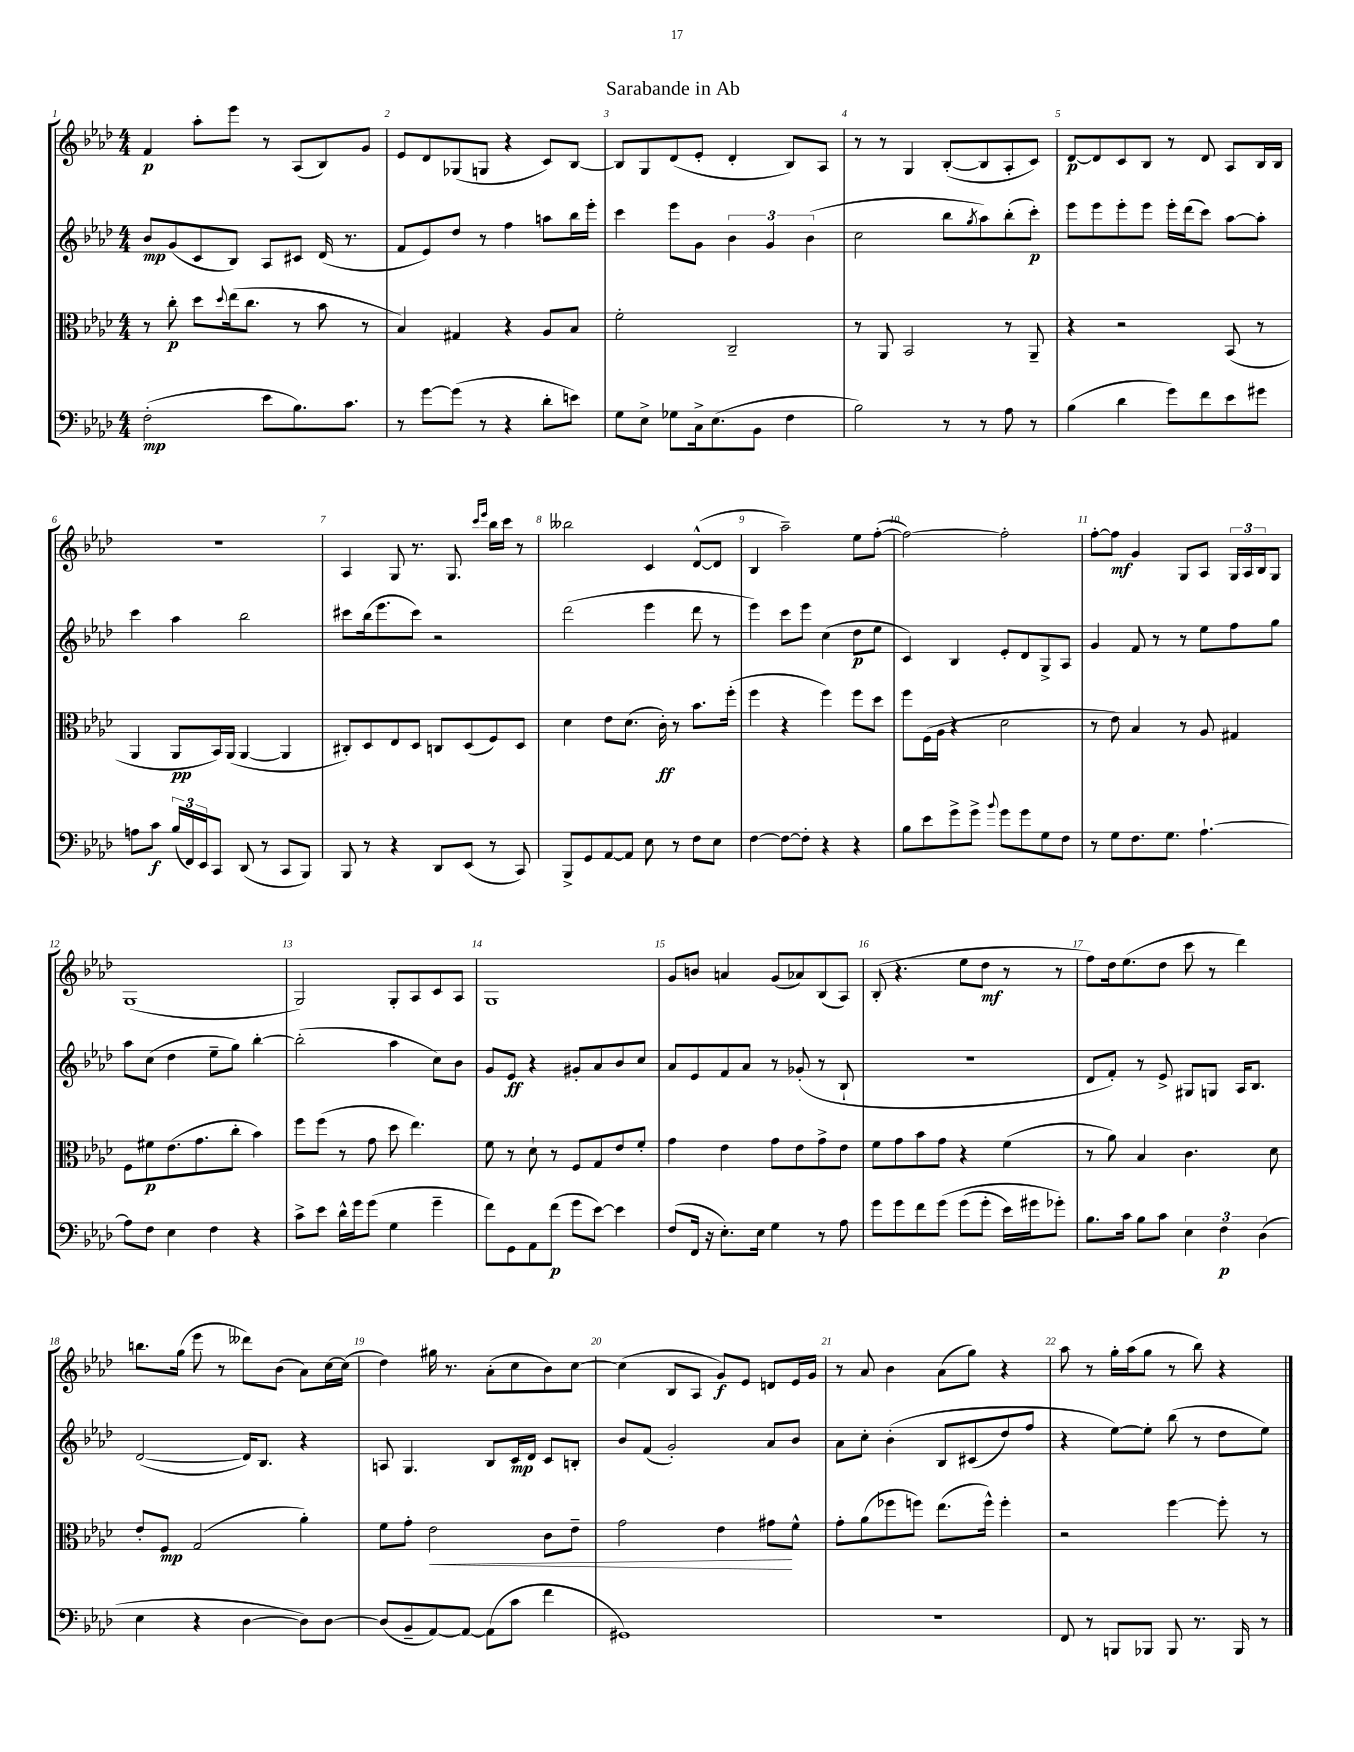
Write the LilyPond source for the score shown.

\header { title = "Sarabande in Ab" }
<<
\new StaffGroup <<
\new Staff = "s0" {
    \clef treble \key aes \major \numericTimeSignature \time 4/4
    f'4\p aes''8-. ees'''8 r8 aes8( bes8) g'8 |
    ees'8 des'8 ges8( g8 r4 c'8) bes8~ |
    bes8 g8 des'8( ees'8-. des'4-. bes8) aes8 |
    r8 r8 g4 bes8~-.( bes8 aes8-. c'8) |
    des'8~\p des'8 c'8 bes8 r8 des'8 aes8 bes16 bes16 |
    R1 |
    aes4 g8 r8. g8. \grace { c'''16 ees'''16 } bes''16 c'''16 r8 |
    beses''2 c'4 des'8~-^( des'8 |
    bes4 aes''2--) ees''8 f''8~-.( |
    f''2~) f''2-. |
    f''8~-. f''8\mf g'4 g8 aes8 \tuplet 3/2 { g16 aes16 bes16 } g8 |
    g1( |
    g2) g8-. aes8 c'8 aes8 |
    g1 |
    g'8 b'8 a'4 g'8( aes'8) bes8( aes8) |
    bes8-.( r4. ees''8 des''8\mf r8 r8 |
    f''8) des''16 ees''8.( des''8 c'''8 r8 des'''4) |
    b''8. g''16( ees'''8 r8 deses'''8) bes'8( aes'8) c''16~ c''16( |
    des''4) gis''16 r8. aes'8-.( c''8 bes'8) c''8~ |
    c''4( bes8 aes8 g'8\f) ees'8 d'8 ees'16 g'16 |
    r8 aes'8 bes'4 aes'8( g''8) r4 |
    aes''8 r8 g''16-. aes''16( g''8 r8 bes''8) r4 \bar "|." |
}
\new Staff = "s1" {
    \clef treble \key aes \major \numericTimeSignature \time 4/4
    bes'8\mp g'8( c'8 bes8) aes8 cis'8 des'16( r8. |
    f'8 ees'8) des''8 r8 f''4 a''8 bes''16 ees'''16-. |
    c'''4 ees'''8 g'8 \tuplet 3/2 { bes'4 g'4 bes'4( } |
    c''2 bes''8 \acciaccatura { g''8 } aes''8) bes''8-.( c'''8-.\p) |
    ees'''8 ees'''8 ees'''8-. ees'''8 ees'''16-. des'''16( c'''8) aes''8~ aes''8-. |
    c'''4 aes''4 bes''2 |
    cis'''8 bes''16( ees'''8. cis'''8) r2 |
    des'''2( ees'''4 des'''8 r8 |
    ees'''4) c'''8 ees'''8 c''4( des''8\p ees''8 |
    c'4) bes4 ees'8-. des'8 g8-> aes8 |
    g'4 f'8 r8 r8 ees''8 f''8 g''8 |
    aes''8 c''8( des''4 ees''8-- g''8) bes''4~-. |
    bes''2-.( aes''4 c''8) bes'8 |
    g'8 ees'8\ff r4 gis'8-. aes'8 bes'8 c''8 |
    aes'8 ees'8 f'8 aes'8 r8 ges'8-.( r8 bes8-! |
    R1 |
    des'8 f'8-.) r8 ees'8-> gis8 g8 aes16 bes8. |
    des'2~( des'16) bes8. r4 |
    a8 g4. bes8 c'16\mp des'16 c'8 b8-. |
    bes'8 f'8( g'2-.) aes'8 bes'8 |
    aes'8 c''8-. bes'4-.\( bes8 cis'8( des''8) f''8 |
    r4 ees''8~\) ees''8-. bes''8( r8 des''8 ees''8) \bar "|." |
}
\new Staff = "s2" {
    \clef alto \key aes \major \numericTimeSignature \time 4/4
    r8 c''8-.\p des''8 \appoggiatura { des''8 } ees''16( c''8. r8 bes'8 r8 |
    bes4) gis4 r4 aes8 bes8 |
    f'2-. c2-- |
    r8 aes,8 bes,2 r8 aes,8-- |
    r4 r2 bes,8( r8 |
    aes,4 aes,8\pp bes,16) aes,16( aes,4~ aes,4 |
    cis8-.) des8 ees8 des8 c8 des8( f8) des8 |
    des'4 ees'8 des'8.( c'16-.\ff) r8 bes'8. f''16-.( |
    f''4 r4 f''4) f''8 des''8 |
    f''8 f16( aes16 r4 des'2 |
    r8 ees'8) bes4 r8 aes8 gis4 |
    f8 fis'8\p ees'8.( g'8. c''8-. bes'4) |
    f''8 f''8( r8 g'8 des''8 ees''4.) |
    f'8 r8 des'8-! r8 f8 g8 ees'8 f'8-. |
    g'4 ees'4 g'8 ees'8 g'8-> ees'8 |
    f'8 g'8 bes'8 g'8 r4 f'4( |
    r8 aes'8) bes4 c'4. des'8 |
    ees'8-. f8\mp g2( aes'4-.) |
    f'8 g'8-. ees'2\< c'8 ees'8-- |
    g'2 ees'4 gis'8\! f'8-^ |
    g'8-. aes'8( fes''8 f''8) ees''8.( f''16-^) f''4-. |
    r2 f''4~ f''8-. r8 \bar "|." |
}
\new Staff = "s3" {
    \clef bass \key aes \major \numericTimeSignature \time 4/4
    f2-.\mp( ees'8 bes8.) c'8. |
    r8 g'8~ g'8( r8 r4 des'8-. e'8) |
    g8 ees8-> ges8 c16-> ees8.( bes,8 f4 |
    bes2) r8 r8 aes8 r8 |
    bes4( des'4 g'8) f'8 ees'8 gis'8 |
    a8 c'8\f \tuplet 3/2 { bes16( f,16) ees,16 } c,8 des,8( r8 c,8 bes,,8) |
    bes,,8 r8 r4 des,8 ees,8( r8 c,8) |
    bes,,8-> g,8 aes,8~ aes,8 ees8 r8 f8 ees8 |
    f4~ f8~ f8-. r4 r4 |
    bes8 ees'8 g'8-> g'8-> \appoggiatura { bes'8 } g'8 g'8 g8 f8 |
    r8 g8 f8. g8. aes4.~-! |
    aes8 f8 ees4 f4 r4 |
    c'8-> ees'8 des'16-^ g'16 g'8( g4 g'4-- |
    f'8) g,8 aes,8 f'8\p( g'8 ees'8~) ees'4 |
    f8( f,16 r16 ees8.-.) ees16 g4 r8 aes8 |
    g'8 g'8 f'8 g'8\( g'8( g'8-. ees'16) gis'16 ges'8-.\) |
    bes8. c'16 bes8 c'8 \tuplet 3/2 { ees4 f4\p des4( } |
    ees4 r4 des4~ des8) des8~ |
    des8( bes,8-- aes,8~) aes,8~ aes,8( c'8 f'4 |
    gis,1) |
    R1 |
    f,8 r8 b,,8 bes,,8 bes,,8 r8. bes,,16 r8 \bar "|." |
}
>>
>>
\layout { \context { \Score \override BarNumber.break-visibility = ##(#f #t #t) barNumberVisibility = #all-bar-numbers-visible } }
